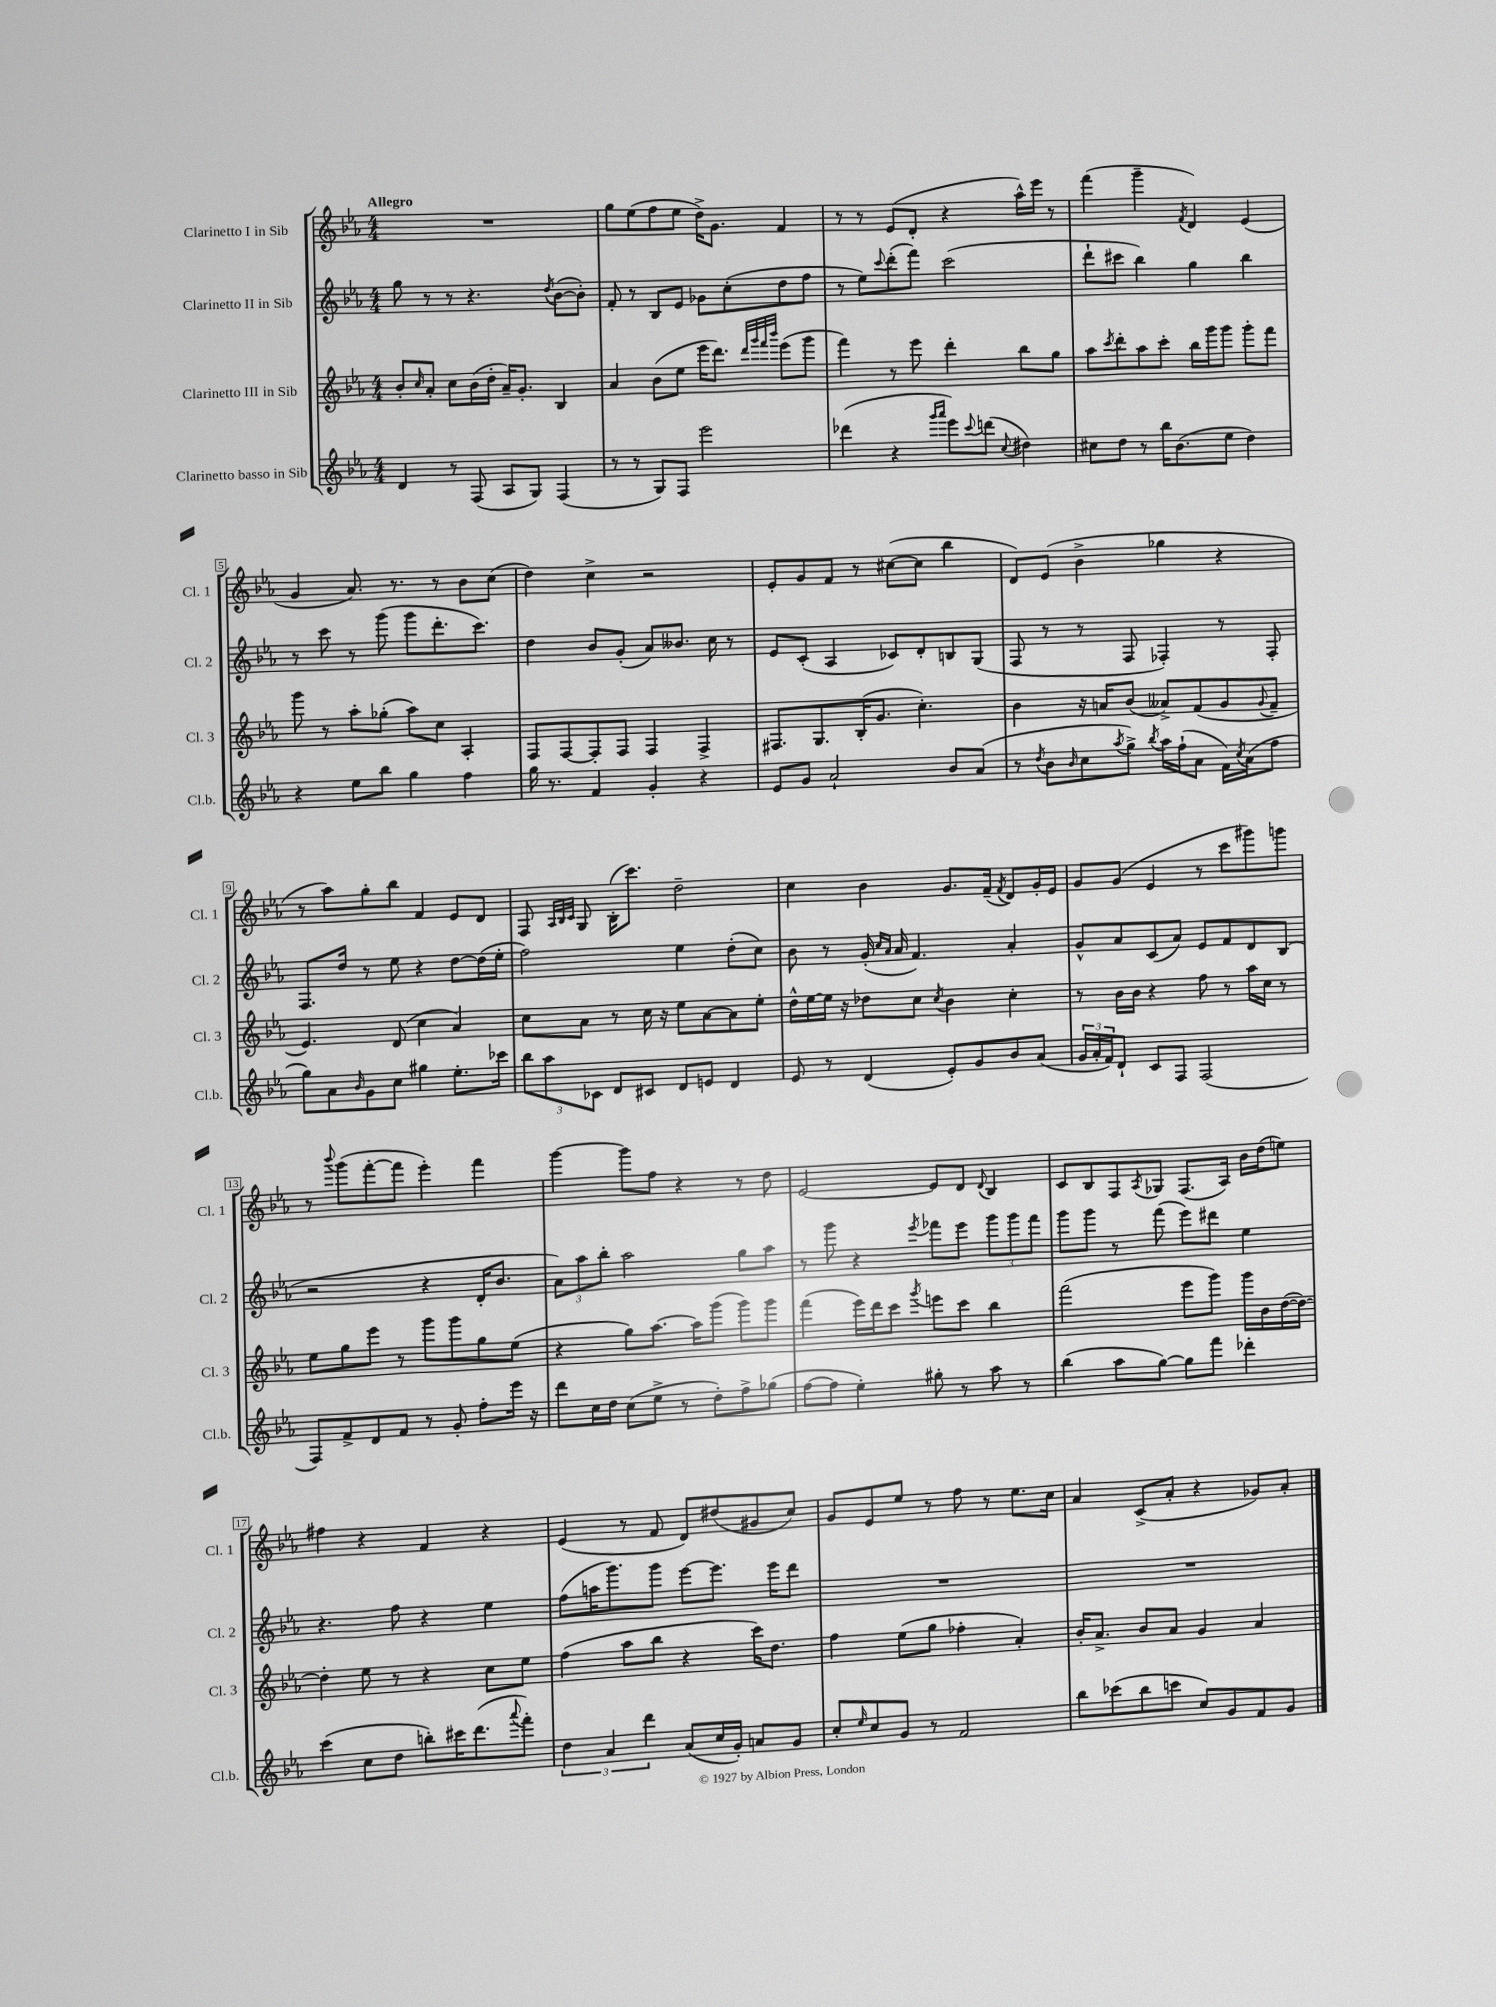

**kern	**kern	**kern	**kern
*part4	*part3	*part2	*part1
*staff4	*staff3	*staff2	*staff1
*I"Clarinetto basso in Sib	*I"Clarinetto III in Sib	*I"Clarinetto II in Sib	*I"Clarinetto I in Sib
*I'Cl.b.	*I'Cl. 3	*I'Cl. 2	*I'Cl. 1
*clefG2	*clefG2	*clefG2	*clefG2
*k[b-e-a-]	*k[b-e-a-]	*k[b-e-a-]	*k[b-e-a-]
*M4/4	*M4/4	*M4/4	*M4/4
=1	=1	=1	=1
!	!	!	!LO:TX:a:B:t=Allegro
4d/	8b-'/L	8gg\	1r
.	16qqcc/	.	.
.	8a-'/J	8r	.
8r	8cc\L	8r	.
(8F/	(16b-\L	4.r	.
.	16dd'\JJ	.	.
8A-/L	16a-~/KL)	.	.
.	8.g'/J	.	.
8G/J)	.	.	.
.	.	8qdd/	.
(4F/	4B-/	([8b-\L	.
.	.	8b-'\J])	.
=2	=2	=2	=2
8r	4a-/	8f'/	8gg\L
8r	.	8r	(8ee-\
8G/L)	(8b-\L	8B-/L	8ff\
8F/J	8ee-\J	8e-/J	8ee-\J
2eee-\	16eee-\KL	8g-X\L	16dd^\KL)
.	8.ddd\J)	.	8.g\J
.	.	(8cc'\	.
.	32qqddd/LLL	.	.
.	32qqggg/	.	.
.	32qqfff/	.	.
.	32qqbbb-/JJJ	.	.
.	(8eee-\L	8dd\	4f/
.	8ggg\J	8ff\J	.
=3	=3	=3	=3
(4ddd-X\	4fff\)	8r	8r
.	.	8ee-\L)	8r
.	.	8qqccc/	.
4r	8r	(8ddd'\	(8e-/L
.	8eee-\	8fff\J)	8d'/J
16qqggg/LL	.	.	.
16qqaaa-/JJ	.	.	.
8eee-\L)	4ddd'\	(2ccc\	4r
8qqccc/	.	.	.
(8dddn\J	.	.	.
8qqcc/	.	.	.
4dd#X\)	8bb-\L	.	16aa-^^\LL)
.	.	.	16eee-\JJ
.	8gg\J	.	8r
=4	=4	=4	=4
8cc#X\L	8aa-\L	8ddd`\L	(4fff\
.	8qccc/	.	.
8dd\J	8ddd'\	8ccc#X\J	.
8r	8aa-\	4bb-\)	4ggg~\
16bb-\KL	8ccc'\J	.	.
(8.b-\	.	.	.
.	.	.	8qf/
.	16bb-\LL	4gg\	4d/)
.	16ggg\J	.	.
8ee-\J	8ggg\J	.	.
4dd\)	8ggg'\L	4bb-\	(4e-/
.	8fff\J	.	.
!!LO:LB:g=z
=5	=5	=5	=5
4r	8ggg\	8r	4g/
.	8r	8ccc\	.
8ee-\L	8aa-'\L	8r	8.a-/)
8bb-\J	(8gg-X'\J	(8ggg\	.
.	.	.	8.r
4gg\	8aa-\L)	8ggg\L	.
.	8cc\J	8.ddd'\	8r
4ff\	4A-'/	.	8b-\L
.	.	8.ccc\J)	.
.	.	.	(8cc\J
=6	=6	=6	=6
16gg\	8F/L	4dd\	4dd\)
8.r	.	.	.
.	[8F/	.	.
4f/	8F'/]	8b-/L	4cc^\
.	8F/J	(8g'/J	.
4g'/	4F/	8a-/L)	2r
.	.	8.b--X/J	.
4r	4F^/	.	.
.	.	16cc\	.
.	.	8r	.
=7	=7	=7	=7
8e-/L	8.F#X/L	8e-/L	8e-'/L
8g/J	.	(8c'/J	8g/
.	8.G/	.	.
2a-`/	.	4A-/	8f/J
.	(16B-'/K	.	8r
.	8.g/J	.	.
.	.	8c-X/L)	([8cc#X\L
.	4.cc'\)	8d'/	8cc#\J]
8b-/L	.	8Bn/	4bb-\
(8a-/J	.	(8G/J	.
=8	=8	=8	=8
8r	4b-\	8F/	8d/L)
8qdd/	.	.	.
8b-\L	.	8r	(8e-/J
16qqb-/	.	.	.
8cc\	16r	8r	4b-^\
.	16an/KL	.	.
8qaa-/	.	.	.
8gg^\J)	(8b-/J	8F/	.
8qbb-/	.	.	.
16aa-\LL	8a--X^/L)	4F-X'/)	4gg-X\
(16ff`\J	.	.	.
8a-\J	(8f/	.	.
16f\LL)	8g/	8r	4r
8qcc/	.	.	.
(16a-\J	.	.	.
.	8qqg/	.	.
8ff\J	8f~/J	8F-'/	.
!!LO:LB:g=z
=9	=9	=9	=9
8gg\L)	4.e-/)	8.F/L	8r
8a-\	.	.	8aa-\L)
.	.	16dd/Jk	.
16qqb-/	.	.	.
8g\	.	8r	8gg'\
8cc\J	(8d/	8ee-\	8bb-\J
4gg#X\	4cc\	4r	4f/
8.ee-'\L	4a-/)	[8dd\L	8e-/L
.	.	(16dd\L]	8d/J
16ccc-X\Jk	.	16ee-'\JJ	.
=10	=10	=10	=10
12bb-\L	8cc\L	2ff\)	8F/
12aa-\	.	.	.
.	.	.	32qqA-/LLL
.	.	.	32qqB-/
.	.	.	32qqc/JJJ
.	8a-\J	.	8G/
12c-X\J	.	.	.
8d/L	8r	.	(16B-'\KL
.	.	.	8.ccc\J)
8c#X/J	16cc\	.	.
.	16r	.	.
8d/L	8ee-\L	4ee-\	2dd~\
8en/J	[8a-\	.	.
4d/	8a-\]	(8dd'\L	.
.	8ee-'\J	8cc\J)	.
=11	=11	=11	=11
8e-/	16dd^^\LL	8b-\	4cc\
.	[16ee-\	.	.
8r	16ee-\JJ]	8r	.
.	16r	.	.
(4d/	8dd-X\L	(16g'/	4b-\
.	.	16qqcc/LL	.
.	.	16qqa-/JJ	.
.	.	16a-/	.
.	8cc\J	4.f/)	.
.	8qcc/	.	.
8e-'/L)	4b-\	.	8.g/L
8g/	.	.	.
.	.	.	(16f~/Jk
.	.	.	8qf/
8b-/	4cc'\	4a-'/	8d/L)
(8a-/J	.	.	16g'/L
.	.	.	16e-/JJ
=12	=12	=12	=12
24g/LL	8r	8g^^/L	8g/L
24a-'/	.	.	.
24f/J)	.	.	.
8d`/J	16b-\LL	8a-/	(8g/J
.	16b-\JJ	.	.
8c/L	4r	(8c/	4e-/
8F/J	.	8a-/J)	.
(2F/	8ff\	8e-/L	8r
.	8r	8f/	8ccc\L
.	16aa-\LL	8d/	8ggg#X\)
.	16cc\JJ	.	.
.	8r	(8B-/J	8gggn\J
!!LO:LB:g=z
=13	=13	=13	=13
8F/L)	8ee-\L	2r	8r
.	.	.	8qqbbb-/
8f^/	8gg\	.	(8ggg\L
8d/	8eee-\J	.	[8fff'\
8f/J	8r	.	8fff\J]
8r	8ggg\L	4r	4eee-'\)
8g'/	8ggg\	.	.
8ff'\L	8gg\	16d'/KL	4fff\
.	.	8.b-/J	.
16eee-\Jk	(8ee-\J	.	.
16r	.	.	.
=14	=14	=14	=14
8ddd\L	4r	12a-\L)	[4ggg\
.	.	12aa-\	.
16cc\L	.	.	.
.	.	12bb-'\J	.
16dd\JJ	.	.	.
(8cc\L	8gg\L)	2aa-\	8ggg\L]
8ee-^\J	[8.aa-\J	.	8ff\J
8r	.	.	4r
.	16aa-\KL]	.	.
8dd'\L)	(8ggg\J	.	.
8ff^\	8ggg\L)	8gg\L	8r
(8gg-X\J	8ggg\J	8aa-\J	8dd\
=15	=15	=15	=15
[8ff\L	(4fff\	8r	[2e-/
8ff\J]	.	8ggg\	.
4ee-'\)	16eee-\LL)	4r	.
.	16ddd\J	.	.
.	8ccc\J	.	.
.	8qggg/	8qeee-/	.
8gg#X'\	8eeen\L	8fff-X\L	8e-/L]
8r	8ccc\J	8eee-\J	8d/J
.	.	.	8qqd/
8aa-\	4bb-\	12ggg\L	4B-/
.	.	12ggg\	.
8r	.	.	.
.	.	12fff-\J	.
=16	=16	=16	=16
(4bb-\	(2fff\	8ggg\L	8c/L
.	.	8ggg\J	8B-/
8aa-\L	.	8r	8F/
.	.	.	8qA-/
[8gg\J)	.	(8fff\	8G-X/J
8gg\L]	8eee-\L	8eee-\L)	(8.F/L
8fff\J	8ggg\J)	8ddd#X\J	.
.	.	.	16A-/Jk)
4ddd-X'\	16ggg\LL	4ee-\	16b-\LL
.	16b-\	.	(16dd\J
.	([16dd\	.	8een\J)
.	16dd\JJ_)	.	.
!!LO:LB:g=z
=17	=17	=17	=17
(4ccc\	4dd'\]	4.r	4ff#X\
8cc\L	8ee-\	.	4r
8dd\J	8r	8ff\	.
8bbn'\L)	4r	4r	4f/
16ccc#X\K	.	.	.
(8.ddd\	.	.	.
.	8cc\L	4ee-\	4r
8qqaaa-/	.	.	.
8fff'\J)	8ee-\J	.	.
=18	=18	=18	=18
6dd\	(4ff\	(8ff\L	(4e-/
.	.	16aan\K	.
6a-/	.	.	.
.	.	8.ggg\)	.
.	8aa-\L	.	8r
6ddd\	.	.	.
.	8bb-\J	8ggg\J	8f/
(8a-/L	4r	[8eee-\L	8d/L)
16cc/L	.	8.eee-\J]	(8dd#X/
16g'/JJ)	.	.	.
8an/L	16ccc\KL)	.	8g#X/
.	8.dd\J	16eee-\KL	.
8g/J	.	8ddd\J	8cc/J)
=19	=19	=19	=19
8cc'/L	4ff\	1r	8g/L
16qqee-/	.	.	.
8cc/	.	.	8e-/
8g/J	(8ee-\L	.	8ee-/J
8r	8gg\J	.	8r
2f/	4ff-X'\	.	8ff\
.	.	.	8r
.	4a-'/)	.	8.ee-\L
.	.	.	16cc\Jk
=20	=20	=20	=20
8bb-\L	16b-'/KL	1r	4a-/
.	8.a-^/J	.	.
(8ccc-X\	.	.	.
8bb-\	8b-/L	.	(8c^/L
8cccn\J	8a-/J	.	8a-'/J
8cc/L)	4g/	.	4r
8g/	.	.	.
8f/	4a-/	.	8g-X/L)
8g/J	.	.	8a-'/J
==	==	==	==
*-	*-	*-	*-
